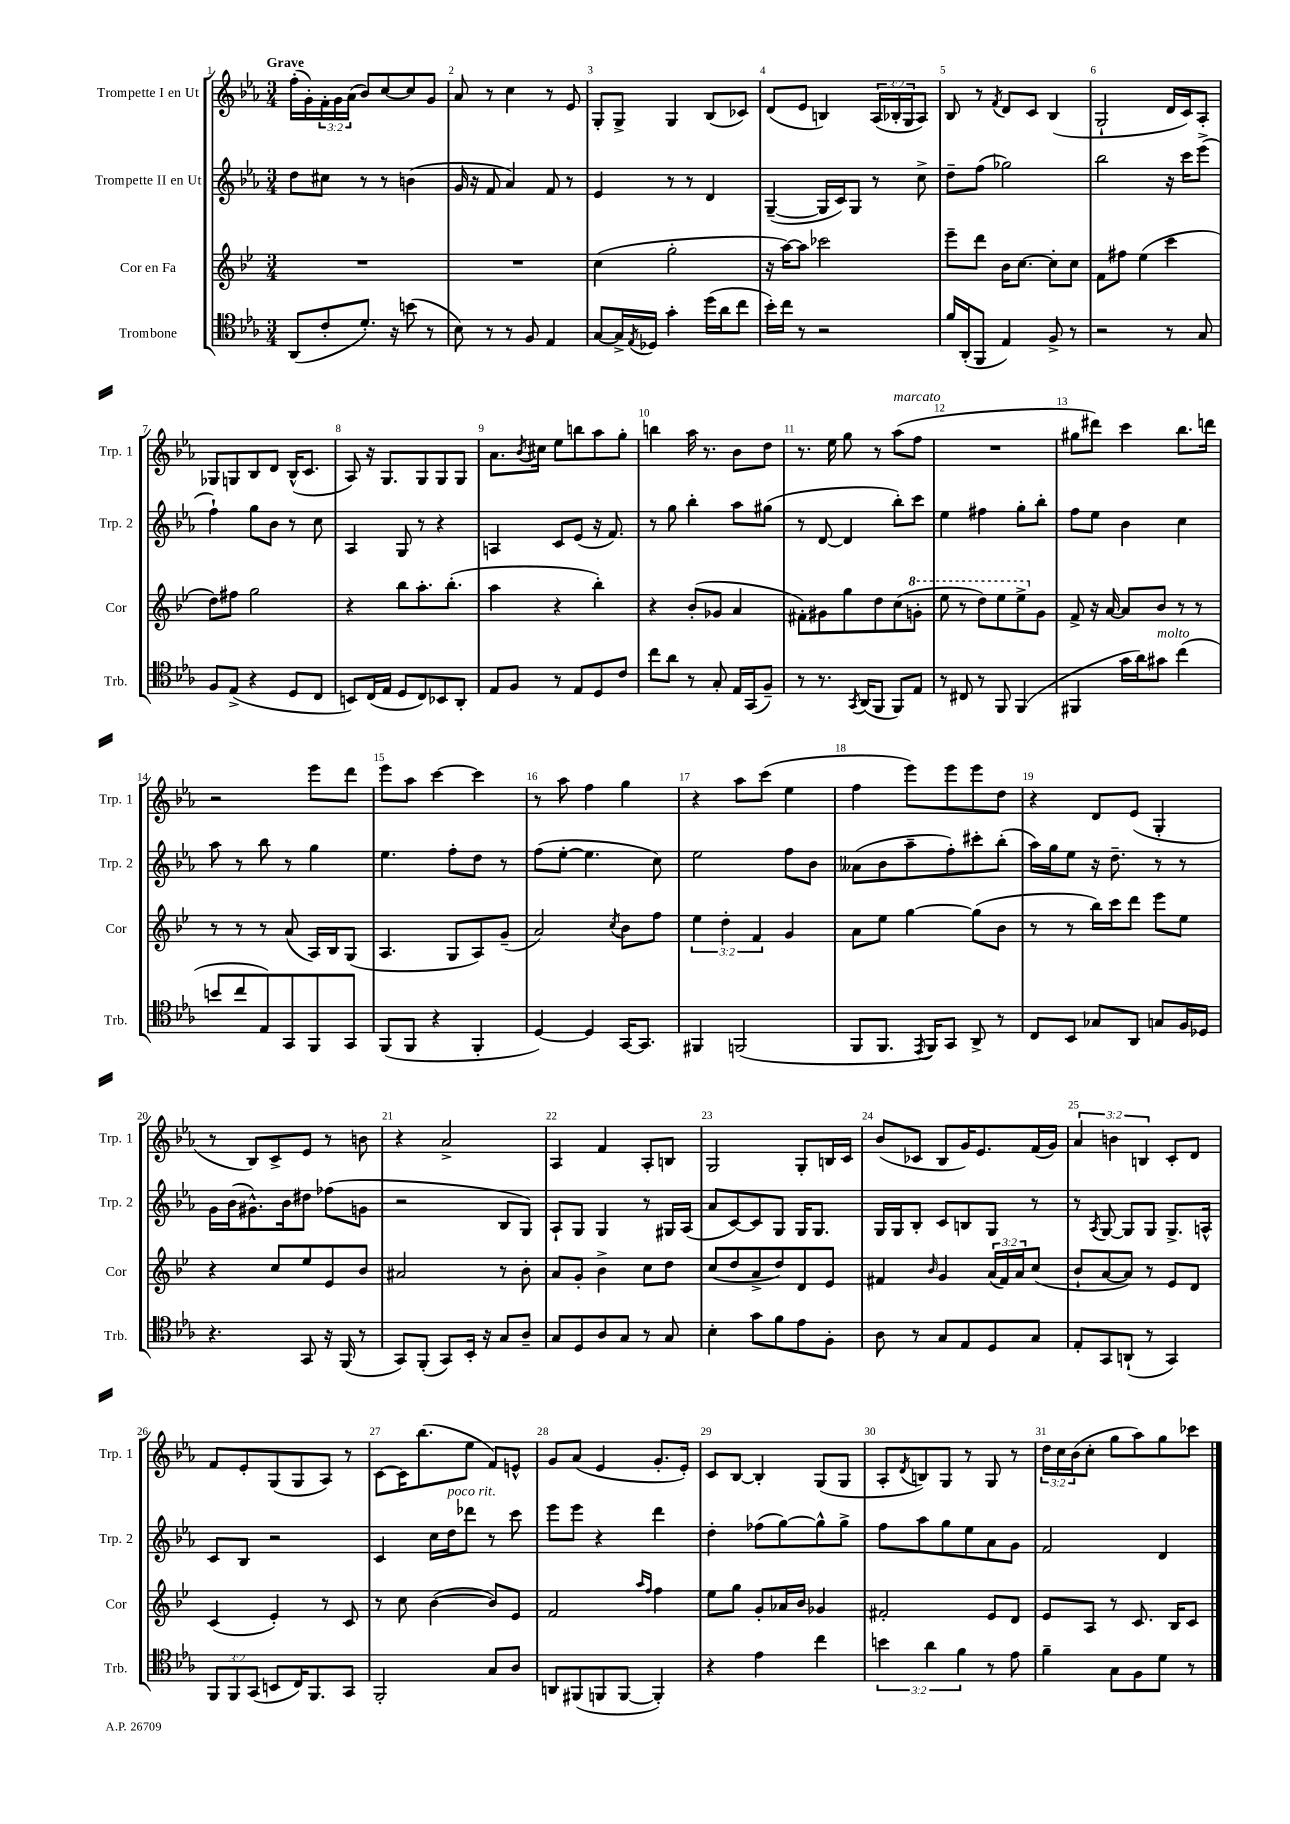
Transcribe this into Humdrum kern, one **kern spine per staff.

**kern	**kern	**kern	**kern
*staff4	*staff3	*staff2	*staff1
*clefC4	*clefG2	*clefG2	*clefG2
*k[b-e-a-]	*k[b-e-]	*k[b-e-a-]	*k[b-e-a-]
*M3/4	*M3/4	*M3/4	*M3/4
(8AA-	2.r	8dd	(16ff'
.	.	.	16g')
8c'	.	8cc#	24f'
.	.	.	24g
.	.	.	(24a-
8.d')	.	8r	8b-)
.	.	8r	[8cc
16r	.	.	.
(8b	.	(4b	8cc]
8r	.	.	8g
=	=	=	=
8B-)	2.r	16g	8a-
.	.	16r	.
8r	.	8f	8r
8r	.	4a-)	4cc
8F	.	.	.
4E-	.	8f	8r
.	.	8r	8e-
=	=	=	=
[8G	(4cc	4e-	8G'
16G^]	.	.	8G^
8qE-	.	.	.
16D-	.	.	.
4g'	2gg'	8r	4G
.	.	8r	.
(16dd	.	4d	(8B-
16a-	.	.	.
8cc	.	.	8c-)
=	=	=	=
16b-')	16r	([4G~	(8d
16cc	[16aa)	.	.
8r	8aa]	.	8e-
2r	2ccc-	16G]	4B)
.	.	16c)	.
.	.	8G	.
.	.	8r	(24A-
.	.	.	24B-'
.	.	.	24G
.	.	8cc^	8A-)
=	=	=	=
16f	8eee-~	8dd~	8B-
(16AA-'	.	.	.
8FF	8ddd	(8ff	8r
.	.	.	8qf
4E-)	16b-	2gg-)	8d
.	[8.cc	.	.
.	.	.	8c
8F^	8cc']	.	(4B-
8r	8cc	.	.
=	=	=	=
2r	8f	2bb-	2G`
.	8ff#	.	.
.	(4ee-	.	.
8r	4ccc	16r	16d
.	.	16ccc	16c)
8G	.	(8eee-^	8A-'
=	=	=	=
8F	8dd)	4ff`)	8G-
(8E-^	8ff#	.	8G
4r	2gg	8gg	8B-
.	.	8b-	8d
8D	.	8r	(16B-^^
.	.	.	8.c
8C	.	8cc	.
=	=	=	=
8BB)	4r	4A-	8A-)
(16C	.	.	16r
16E-	.	.	8.G
8D	8bb-	8G	.
8C)	8.aa'	8r	8G
8BB-	.	4r	8G
.	(8.bb-'	.	.
8AA-'	.	.	8G
=	=	=	=
8E-	4aa	4A	8.a-
8F	.	.	.
.	.	.	8qb-
.	.	.	16cc#
8r	4r	8c	8ee-
8E-	.	(8e-	8bb
8D	4bb-')	16r	8aa-
.	.	8.f)	.
8c	.	.	8gg'
=	=	=	=
8cc	4r	8r	4bb
8a-	.	8gg	.
8r	(8b-'	4bb-'	16aa-
.	.	.	8.r
8G'	8g-	.	.
16E-	4a	8aa-	8b-
(16GG	.	.	.
8F~)	.	(8gg#	8dd
=	=	=	=
8r	8f#')	8r	8.r
8.r	8g#	[8d	.
.	.	.	16ee-
.	8gg	4d]	8gg
8qGG	.	.	.
(16AA-	.	.	.
8FF	8dd	.	8r
8FF)	(8cc	8bb-')	(8aa-
8E-	8gg'	8ccc	8ff
=	=	=	=
8r	8eee-	4ee-	2.r
8C#	8r	.	.
8r	8ddd)	4ff#	.
8FF	8eee-	.	.
(4FF	8eee-^	8gg'	.
.	8g	8bb-'	.
=	=	=	=
4FF#	8f^	8ff	8gg#
.	16r	8ee-	8ddd#)
.	[16a	.	.
16g	8a]	4b-	4ccc
16a-)	.	.	.
8g#	8b-	.	.
(4cc	8r	4cc	8.bb-
.	8r	.	.
.	.	.	16ddd
=	=	=	=
8b	8r	8aa-	2r
8cc	8r	8r	.
8E-)	8r	8bb-	.
8GG	(8a	8r	.
8FF	16A)	4gg	8eee-
.	16B-	.	.
8GG	(8G	.	8ddd
=	=	=	=
(8FF	4.A	4.ee-	8eee-
8FF	.	.	8aa-
4r	.	.	[4ccc
.	8G	8ff'	.
4FF'	8A)	8dd	4ccc]
.	(8g~	8r	.
=	=	=	=
[4D)	2a)	(8ff	8r
.	.	[8ee-'	8aa-
4D]	.	4.ee-]	4ff
.	8qcc	.	.
[16GG	8b-	.	4gg
8.GG]	.	.	.
.	8ff	8cc)	.
=	=	=	=
4FF#	6ee-	2ee-	4r
.	6dd'	.	.
(2FF	.	.	8aa-
.	6f	.	.
.	.	.	(8ccc
.	4g	8ff	4ee-
.	.	8b-	.
=	=	=	=
8FF	8a	(8a--	4ff
8.FF	8ee-	8b-	.
.	[4gg	8aa-~	8eee-)
8qEE-	.	.	.
16FF)	.	.	.
8GG	.	8ff')	8eee-
8AA-^	(8gg]	8ccc#'	8eee-
8r	8b-	(8bb-'	8dd
=	=	=	=
8C	8r	16aa-)	4r
.	.	16gg	.
8BB-	8r	8ee-	.
8G-	16bb-)	16r	8d
.	16ccc	8.dd~	.
8AA-	8ddd	.	(8e-
8G	8eee-	8r	4G'
16F	8ee-	8r	.
16D-	.	.	.
=	=	=	=
4.r	4r	16g	8r
.	.	(16b-	.
.	.	8.g#^^)	8B-)
.	8cc	.	8c^
.	.	16b-	.
8GG	8ee-	8dd#	8e-
16r	8e-	(8ff-	8r
(16FF	.	.	.
8r	8b-	8g	8b
=	=	=	=
8GG)	2a#	2r	4r
(8FF'	.	.	.
8GG)	.	.	2a-^
16BB-'	.	.	.
16r	.	.	.
8G	8r	8B-	.
8A-~	8b-'	8G)	.
=	=	=	=
8G	8a	8A-`	4A-
8D	8g'	8G	.
8A-	4b-^	4G	4f
8G	.	.	.
8r	8cc	8r	8A-'
8G	8dd	16G#	8B
.	.	(16A-	.
=	=	=	=
4B-'	(8cc	8a-	2G
.	8dd	[8c)	.
8g	8a^	8c]	.
8f	8dd)	8G	.
8e-	8d	16G	8G'
.	.	8.G	.
8F'	8e-	.	16B
.	.	.	16c
=	=	=	=
8A-	4f#	16G	(8b-
.	.	16G	.
8r	.	8B-'	8c-
.	16qqb-	.	.
8G	4g	8c	8B-
8E-	.	8B	16g)
.	.	.	8.e-
8D	(24a	8G	.
.	24f#)	.	.
.	24a	.	.
8G	(8cc	8r	(16f
.	.	.	16g)
=	=	=	=
8E-'	8b-`	8r	6a-
.	.	8qA-	.
8GG	[8a	[8G	.
.	.	.	6b
(8AA`	8a])	8G]	.
.	.	.	6B
8r	8r	8G	.
4GG)	8e-	8.G^	8c'
.	8d	.	8d
.	.	16A^^	.
=	=	=	=
12FF	(4c	8c	8f
12FF	.	.	.
.	.	8B-	8e-'
(12GG	.	.	.
8BB	4e-')	2r	(8G
16C)	.	.	8G
8.FF	.	.	.
.	8r	.	8A-)
8GG	8c	.	8r
=	=	=	=
2FF'	8r	4c	[8c
.	8cc	.	16c]
.	.	.	(8.bb-
.	([4b-	16cc	.
.	.	16dd	.
.	.	8ddd-	8ee-
8G	8b-])	8r	8f)
8A-	8e-	8ccc	8e^^
=	=	=	=
8AA	2f	8eee-	8g
(8FF#	.	8eee-	(8a-
8FF	.	4r	4e-
[8FF	.	.	.
.	16qqaa	.	.
.	16qqff	.	.
4FF'])	4ff	4ddd	8.g'
.	.	.	16e-')
=	=	=	=
4r	8ee-	4dd'	8c
.	8gg	.	[8B-
4e-	8g'	(8ff-	4B-']
.	16a-	[8gg)	.
.	16b-	.	.
4cc	4g-	8gg^^]	(8G
.	.	8gg^	8G
=	=	=	=
6b	2f#'	8ff	8A-'
.	.	.	8qd
.	.	8aa-	8B)
6a-	.	.	.
.	.	8gg	8G
6f	.	.	.
.	.	8ee-	8r
8r	8e-	8a-	8G
8e-	8d	8g	8r
=	=	=	=
4f~	8e-	2f	24dd
.	.	.	24cc
.	.	.	(24b-
.	8A	.	8cc'
8G	8r	.	8gg
8F	8.c	.	8aa-)
8d	.	4d	8gg
.	16B-	.	.
8r	8c	.	8ccc-
==	==	==	==
*-	*-	*-	*-
